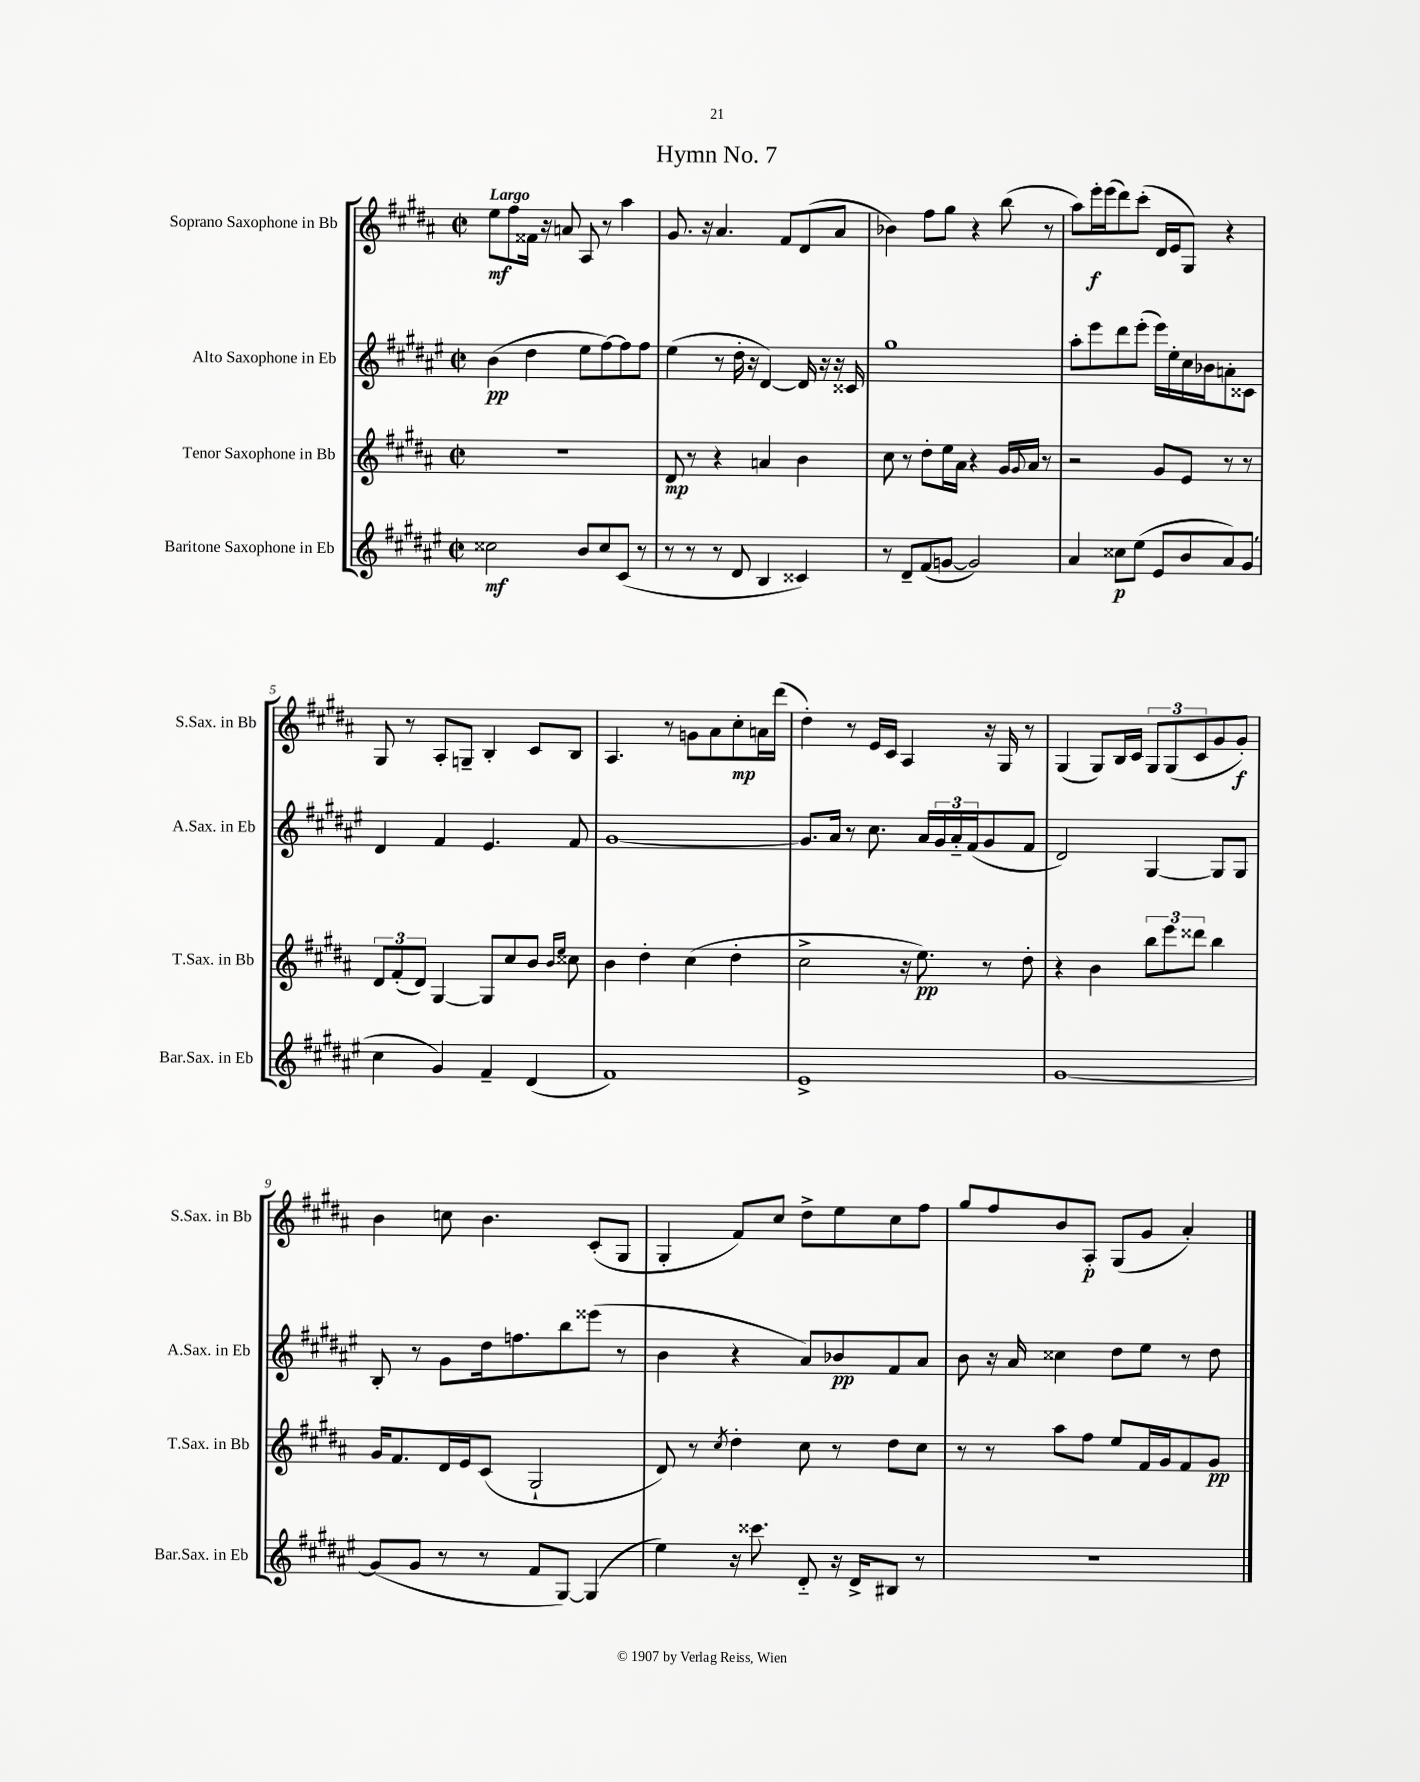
\header { title = "Hymn No. 7" }
<<
\new StaffGroup <<
\new Staff = "s0" \with { instrumentName = "Soprano Saxophone in Bb" shortInstrumentName = "S.Sax. in Bb" } {
    \clef treble \key b \major \defaultTimeSignature \time 2/2 \tempo "Largo"
    e''8\mf fis''8 fisis'16 r16 a'8 ais8 r8 ais''4 |
    gis'8. r16 ais'4. fis'8 dis'8( ais'8 |
    bes'4) fis''8 gis''8 r4 b''8( r8 |
    ais''8) e'''16-.\f e'''16( dis'''8) cis'''8-.( dis'16 e'16 gis8) r4 |
    gis8 r8 ais8-. g8-- b4-. cis'8 b8 |
    ais4. r8 g'8 ais'8 cis''8-.\mp a'16 dis'''16( |
    dis''4-.) r8 e'16 cis'16 ais4 r16 gis16 r8 |
    gis4( gis8) b16 cis'16 \tuplet 3/2 { gis8 gis8( cis'8 } gis'8 gis'8-.\f) |
    b'4 c''8 b'4. cis'8-.( gis8 |
    gis4-. fis'8) cis''8 dis''8-> e''8 cis''8 fis''8 |
    gis''8 fis''8 b'8 ais8-.\p gis8( gis'8 ais'4-.) \bar "|." |
}
\new Staff = "s1" \with { instrumentName = "Alto Saxophone in Eb" shortInstrumentName = "A.Sax. in Eb" } {
    \clef treble \key fis \major \defaultTimeSignature \time 2/2
    b'4\pp( dis''4 eis''8 fis''8~) fis''8 fis''8 |
    eis''4( r8 dis''16-. r16 dis'4~) dis'16 r16 r16 cisis'16 |
    gis''1 |
    ais''8-. eis'''8 dis'''8 eis'''8-.( eis'''16) eis''16-. cis''16 bes'16 a'8-. cisis'8 |
    dis'4 fis'4 eis'4. fis'8 |
    gis'1~ |
    gis'8. ais'16 r8 cis''8. ais'16 \tuplet 3/2 { gis'16 ais'16-_ fis'16( } gis'8 fis'8 |
    dis'2) gis4~ gis8 gis8 |
    b8-. r8 gis'8 dis''16 f''8. b''8 eisis'''8( r8 |
    b'4 r4 ais'8) bes'8\pp fis'8 ais'8 |
    b'8 r16 ais'16 cisis''4 dis''8 eis''8 r8 dis''8 \bar "|." |
}
\new Staff = "s2" \with { instrumentName = "Tenor Saxophone in Bb" shortInstrumentName = "T.Sax. in Bb" } {
    \clef treble \key b \major \defaultTimeSignature \time 2/2
    r1 |
    dis'8\mp r8 r4 a'4 b'4 |
    cis''8 r8 dis''8-. e''16 ais'16 r4 gis'16 \appoggiatura { gis'8 } ais'16 r8 |
    r2 gis'8 e'8 r8 r8 |
    \tuplet 3/2 { dis'8 fis'8-.( dis'8) } gis4~ gis8 cis''8 b'8 \grace { b'16 e''16 } cisis''8 |
    b'4 dis''4-. cis''4( dis''4-. |
    cis''2-> r16 e''8.\pp) r8 dis''8-. |
    r4 b'4 \tuplet 3/2 { b''8 e'''8 disis'''8 } b''4 |
    gis'16 fis'8. dis'16 e'16 cis'8( gis2-! |
    dis'8) r8 \acciaccatura { cis''8 } dis''4-. cis''8 r8 dis''8 cis''8 |
    r8 r8 ais''8 fis''8 e''8 fis'16 gis'16 fis'8 gis'8\pp \bar "|." |
}
\new Staff = "s3" \with { instrumentName = "Baritone Saxophone in Eb" shortInstrumentName = "Bar.Sax. in Eb" } {
    \clef treble \key fis \major \defaultTimeSignature \time 2/2
    cisis''2\mf b'8 cisis''8 cis'8( r8 |
    r8 r8 r8 dis'8 b4 cisis'4) |
    r8 dis'8-- fis'8( g'8~ g'2) |
    ais'4 cisis''8\p eis''8( eis'8 b'8 ais'8) gis'8( |
    cis''4 gis'4) fis'4-- dis'4( |
    fis'1) |
    eis'1-> |
    gis'1~ |
    gis'8( gis'8 r8 r8 fis'8 gis8~) gis4( |
    eis''4) r16 cisis'''8. dis'8-_ r16 dis'16-> bis8 r8 |
    R1 \bar "|." |
}
>>
>>
